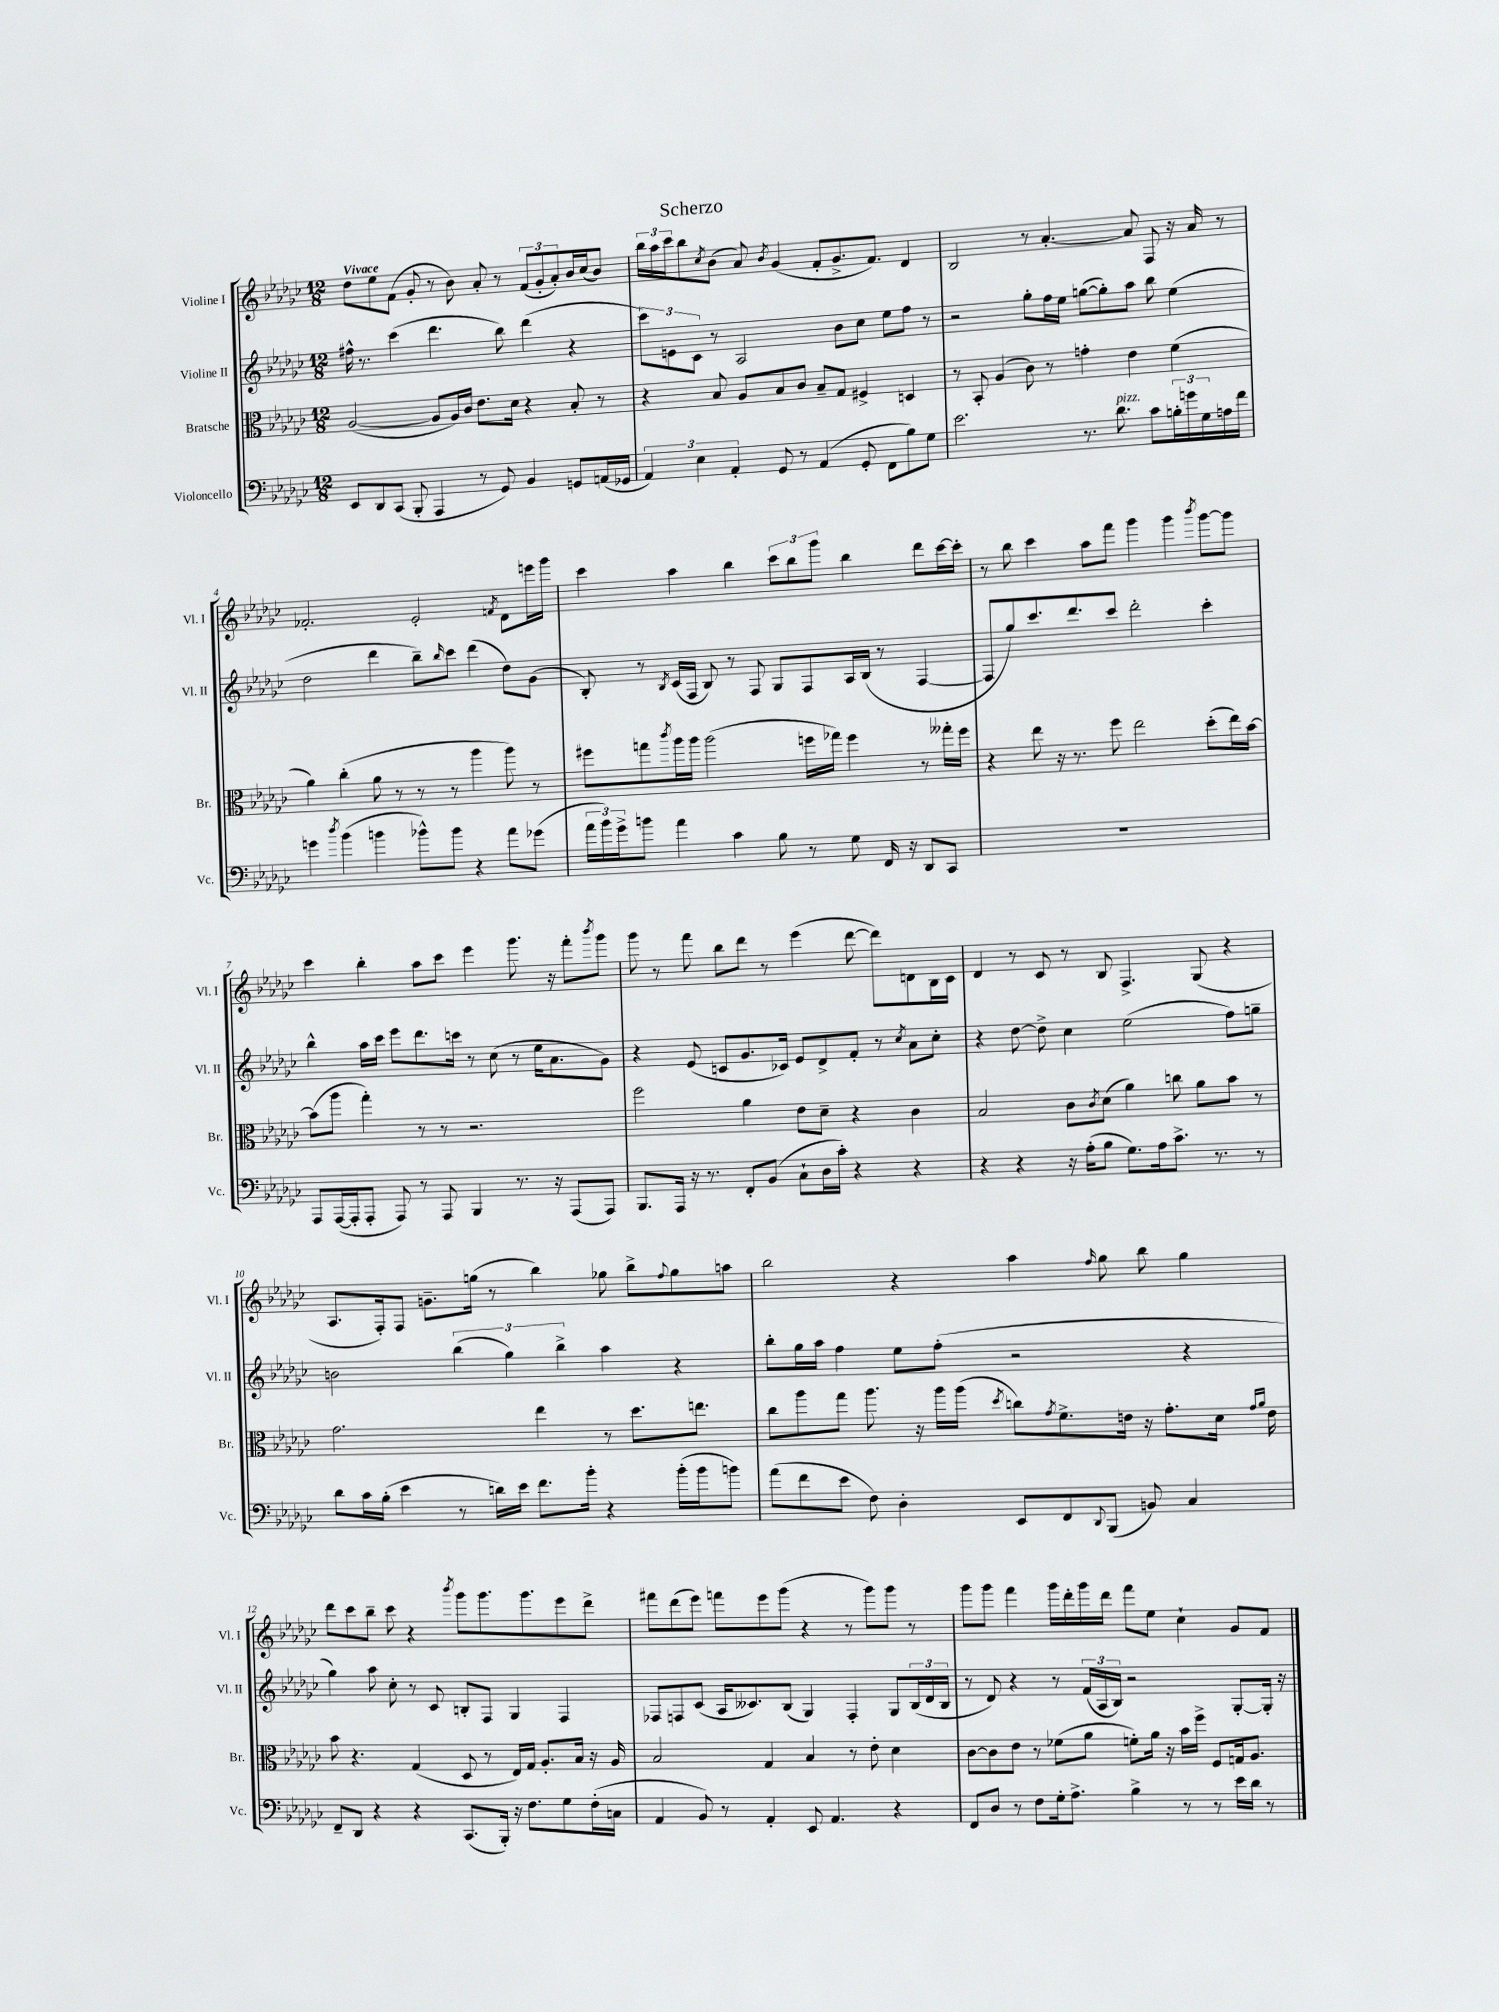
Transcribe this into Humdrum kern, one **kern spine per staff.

**kern	**kern	**kern	**kern
*staff4	*staff3	*staff2	*staff1
*clefF4	*clefC3	*clefG2	*clefG2
*k[b-e-a-d-g-c-]	*k[b-e-a-d-g-c-]	*k[b-e-a-d-g-c-]	*k[b-e-a-d-g-c-]
*M12/8	*M12/8	*M12/8	*M12/8
8EE-	([2A-	16ff#^^	8dd-
.	.	8.r	.
8DD-	.	.	8ee-
(8CC-	.	(4ccc-	(8f
8BBB-'	.	.	8g-'
4AAA-	8A-]	4.ddd-	8r
.	16A-)	.	8b-)
.	16c-	.	.
8r	8.e-	.	8a-'
8GG-)	.	8bb-)	8r
.	16d-	.	.
4BB-	4r	(4ddd-	(12f
.	.	.	12g-'
.	.	.	12a-')
8GG	8B-'	4r	16b-
.	.	.	(16cc-
(16AA	8r	.	8b-)
16GG-	.	.	.
=	=	=	=
6AA-)	4r	12ccc-)	24bb-
.	.	.	24aa-
.	.	12e	24ccc-
.	.	.	8bb-
6E-	.	12c-	.
.	.	.	8qcc-
.	8B-	8r	(8b-
6AA-'	.	.	.
.	8A-	2A-	8a-)
.	.	.	8qb-
8GG-	8B-	.	(4g-
8r	8c-	.	.
(4AA-	8B-~	.	8f'
.	8G-	8b-	8.g-^
8GG-'	4F#^	8cc-	.
.	.	.	8.f)
8FF	.	8ee-	.
8B-)	4D	8ff	4d-
8G-	.	8r	.
=	=	=	=
2.e-	8r	2r	2B-
.	8BB-'	.	.
.	(4A-	.	.
.	8c-)	8gg-'	8r
.	8r	16ff	[4.a-'
.	.	16ee-	.
8.r	4g'	([8gg	.
.	.	8gg'])	.
8.d-	.	.	.
.	4e-	8aa-	8a-]
8c-	.	8bb-	8F
24B'	(4f	(4ee-	16r
24g	.	.	.
.	.	.	16a-
24G-	.	.	.
16A	.	.	8r
16f	.	.	.
=	=	=	=
4g	4a-)	2dd-	2.f-'
8qdd-	.	.	.
(4b-	(4cc-'	.	.
4b	8a-	4ddd-	.
.	8r	.	.
8b-^^)	8r	8bb-~)	2e-'
.	.	16qqbb-	.
8b-	8r	8ccc-	.
4r	4aa-	(4ddd-	.
.	.	.	8qf
8a-	8aa-)	8dd-)	8d-
(8g-	8r	(8g-	16eee
.	.	.	16ggg-
=	=	=	=
24a-	8ff#	8B-')	4ccc-
24b-)	.	.	.
24g-^	.	.	.
8b	8gg	8r	.
.	8qccc-	8qB-	.
4a-	16aa-	(16c-	4aa-
.	16aa-	16F	.
.	(2aa-	8B-)	.
4c-	.	8r	4bb-
.	.	8F	.
8B-	.	8G-	12ccc-
.	.	.	12bb-
8r	16ff	8F	.
.	.	.	12ggg-
.	16gg-)	.	.
8G-	4ff	16A-	4bb-
.	.	(16B-	.
16FF	.	8r	.
16r	.	.	.
8DD-	8r	[4F	8ddd-
8CC-	16gg--'	.	[16ccc-
.	16ff	.	16ccc-']
=	=	=	=
1.r	4r	8F]	8r
.	.	8gg-)	8bb-
.	8ee-	8.ccc-	4ccc-
.	16r	.	.
.	8.r	8.ddd-	.
.	.	.	8aa-
.	8ff	8ccc-	8fff
.	2ee-	2ddd-'	4ggg-
.	.	.	4ggg-
.	.	.	8qbbb-
.	(8dd-'	4ccc-'	[8ggg-
.	16ee-)	.	8ggg-]
.	[16b-	.	.
=	=	=	=
8AAA-	(8b-]	4bb-^^	4ccc-
([16AAA-	8aa-	.	.
16AAA-']	.	.	.
8AAA-'	4gg-')	16aa-	4bb-'
.	.	16ccc-	.
8AAA-)	.	8eee-	.
8r	8r	8.ddd-	8aa-
8AAA-	8r	.	8ccc-
.	.	16ccc	.
4BBB-	2.r	8r	4eee-
.	.	(8cc-	.
8.r	.	8r	8.ggg-
.	.	16ee-	.
16r	.	8.a-	16r
(8AAA-	.	.	8fff'
.	.	.	8qbbb-
8AAA-)	.	8g-)	8ggg-
=	=	=	=
8.BBB-	2ff	4r	8ggg-
.	.	.	8r
16AAA-	.	.	.
16r	.	(8e-	8fff
8.r	.	.	.
.	.	8c	8bb-
8FF'	4a-	8.g-	8ddd-
(8BB-	.	.	8r
.	.	16c-)	.
8C-`	8e-	8e-	(4eee-
16D-	8d-~	8d-^	.
16c-')	.	.	.
4r	4r	8f'	[8ddd-
.	.	8r	8ddd-])
.	.	8qcc-	.
4r	4c-	8a-	8d
.	.	8cc-'	16B-
.	.	.	16c-
=	=	=	=
4r	2B-	4r	4d-
4r	.	[8dd-	8r
.	.	8dd-^]	8c-
16r	8c-	4cc-	8r
(16A-'	.	.	.
.	8qc-	.	.
8B-	(8d-	.	8B-
8.G-)	4a-)	(2ee-	4.F^
16A-	.	.	.
8.c-^	8cc	.	.
.	8a-	.	(8G-
8.r	.	.	.
.	8b-	8ff)	4r
8r	8r	8gg~	.
=	=	=	=
8d-	2.g-	2b	8.A-
16c-	.	.	.
(16B-'	.	.	16F')
4e-	.	.	8F
.	.	.	8.g~
8r	.	(6bb-	.
.	.	.	(16gg
16d)	.	.	8r
.	.	6gg-)	.
16e-	.	.	.
8.f	4ee-	.	4bb-)
.	.	6bb-^	.
16b-'	.	.	.
4r	8r	4aa-	8gg-
.	8.dd-	.	8bb-^
.	.	.	8qqff
(16b-'	.	4r	8gg-
16b-	8.ee	.	.
8b)	.	.	8aa
=	=	=	=
(8a-	8cc-	8bb-'	2bb-
8f	8aa-	16gg-	.
.	.	16aa-	.
8e-	8gg-	4ff	.
8F)	8.aa-	.	.
4D-'	.	8ee-	4r
.	16r	.	.
.	16aa-	(8ff'	.
.	(16aa-	.	.
.	8qdd-	.	.
8EE-	8cc)	2r	4aa-
.	8qg-	.	.
8FF	8.f^	.	.
8qqDD-	.	.	16qqff
(8BBB-	.	.	8gg-
.	16e	.	.
8BB)	16r	.	8bb-
.	8.g-'	.	.
4C-	.	4r	4gg-
.	16d-	.	.
.	16qqg-	.	.
.	16qqa-	.	.
.	16e	.	.
=	=	=	=
8FF~	8b-	4gg-)	8ddd-
8DD-	4.r	.	8ccc-
4r	.	8aa-	8bb-~
.	.	8cc-'	8ccc-
4r	(4G-	8r	4r
.	.	8c-	.
.	.	.	8qbbb-
(8.CC-	8D-	8B'	8ggg-
.	8r	8F	8.ggg-
16BBB-')	.	.	.
16r	16E-)	4G-	.
8.F	16G-	.	8.ggg-
.	8.A-'	.	.
8G-	.	4F	8eee-
.	16B-	.	.
(16F'	16r	.	8ddd-^
16C	16A-	.	.
=	=	=	=
4AA-	2B-	8F-	8fff#
.	.	8F	(8ddd-
8BB-)	.	(8c-	8eee-)
8r	.	16A-	8fff
.	.	8.c--)	.
4AA-'	4G-	.	8eee-
.	.	(8B-	(8ggg-
8EE-	4B-	4G-)	4r
4.AA-	.	.	.
.	8r	4F'	8r
.	8e-'	.	8ggg-)
4r	4d-	8G-	8ggg-
.	.	(24B-	8r
.	.	24d-	.
.	.	24B-	.
=	=	=	=
8FF	[8c-	8r	8ggg-
8D-	8c-]	8d-)	8ggg-
8r	8e-	4r	4fff
8F	8r	.	.
16G-'	(8f-	8r	16ggg-
8.A-^	.	.	16ddd-'
.	8a-	(24f	16ggg-
.	.	24A-	.
.	.	.	16ddd-
.	.	24B-)	.
4B-^	8f')	2r	8fff
.	16a-	.	8ee-
.	16r	.	.
8r	16b-	.	4cc-`
.	16ff^	.	.
8r	8F	.	.
16e-	16G	[8G-'	8g-
16d-	8.A-	.	.
8r	.	16G-']	8f
.	.	16r	.
==	==	==	==
*-	*-	*-	*-
